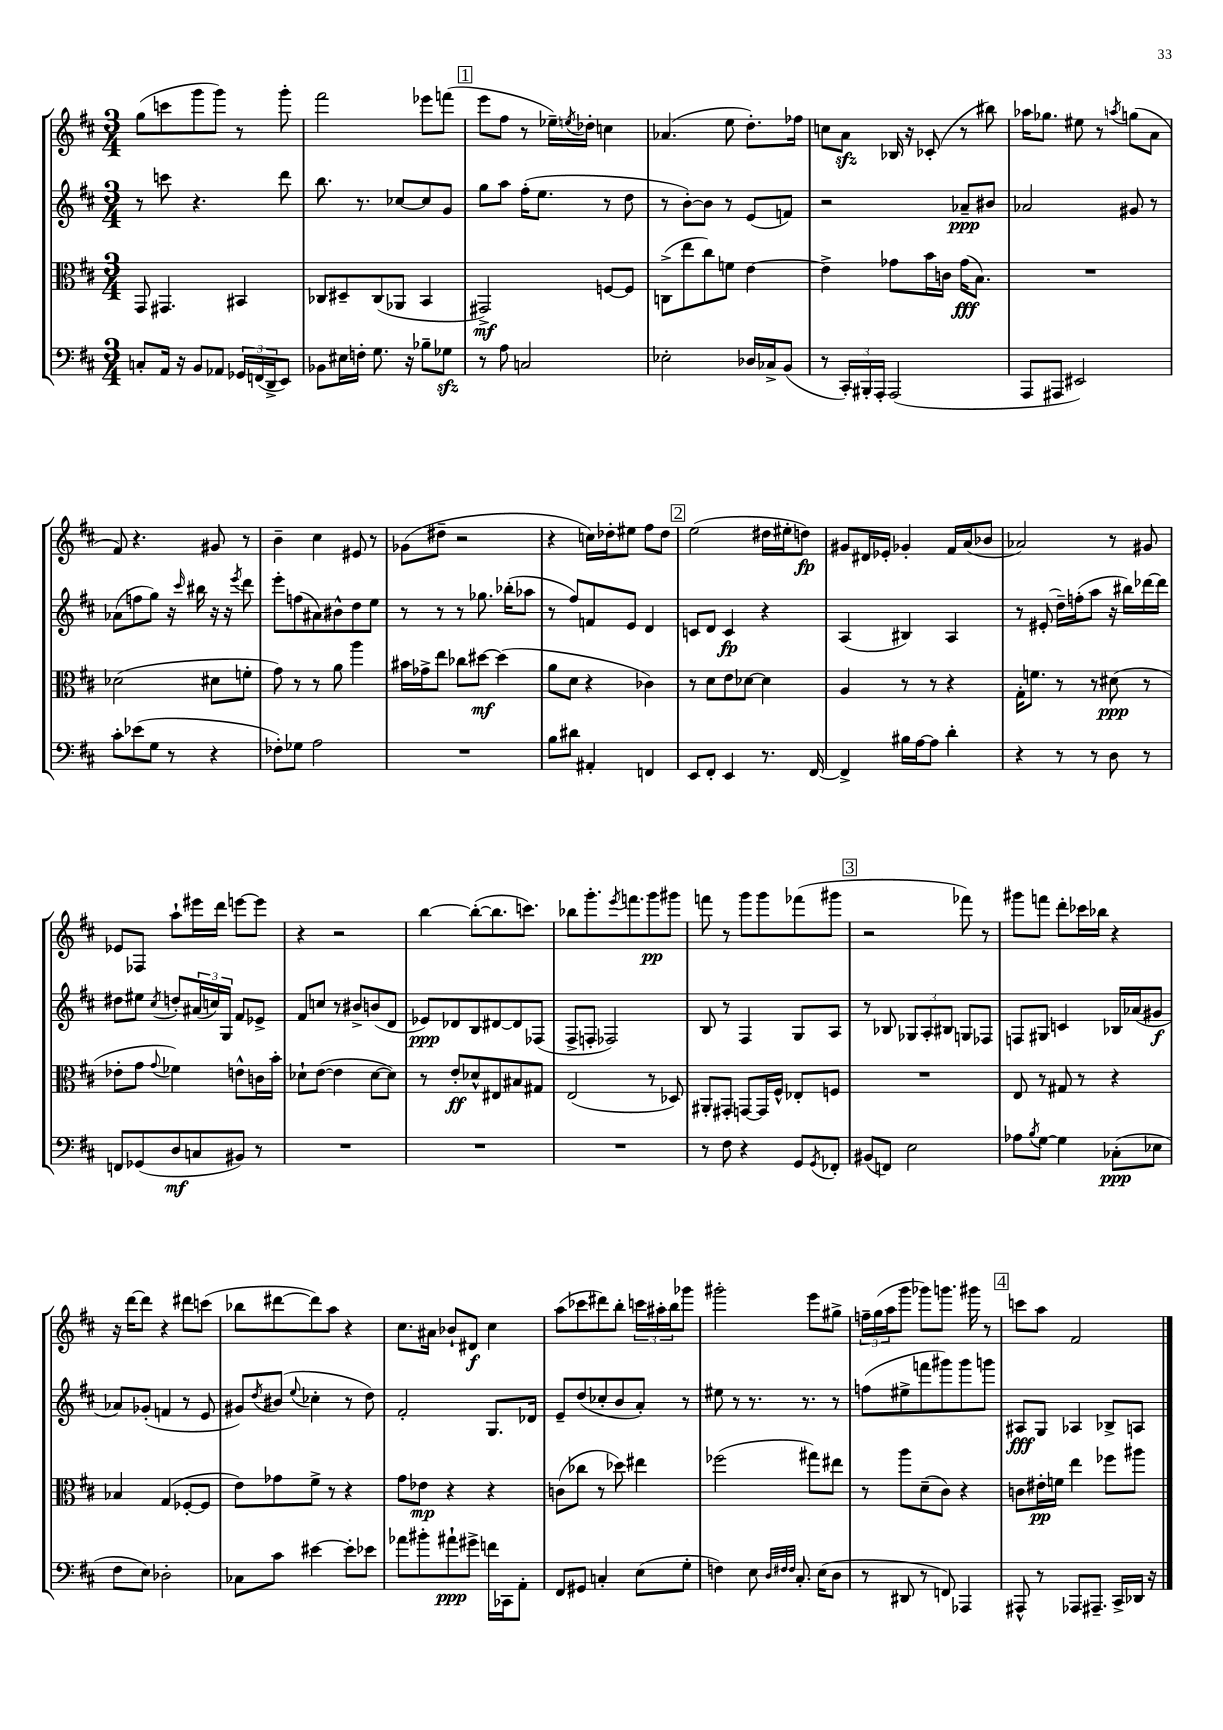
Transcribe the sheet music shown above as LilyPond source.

<<
\new StaffGroup <<
\new Staff = "s0" {
    \clef treble \key d \major \numericTimeSignature \time 3/4
    g''8( c'''8 g'''8 g'''8) r8 g'''8-. |
    fis'''2 ees'''8 f'''8( |
    \mark \markup { \box "1" } e'''8 fis''8 r8 ees''16--) \acciaccatura { e''8 } des''16-. c''4 |
    aes'4.( e''8 d''8.-.) fes''16 |
    c''8 a'8\sfz bes16 r16 ces'8-.( r8 bis''8) |
    aes''16 ges''8. eis''8 r8 \acciaccatura { a''8 } g''8( a'8 |
    fis'8) r4. gis'8 r8 |
    b'4-- cis''4 eis'8 r8 |
    ges'8( dis''8-- r2 |
    r4 c''16) des''16-. eis''8 fis''8 des''8 |
    \mark \markup { \box "2" } e''2( dis''16 eis''16-. d''8\fp) |
    gis'8 dis'16 ees'16-. ges'4-. fis'16 a'16( bes'8 |
    aes'2) r8 gis'8 |
    ees'8 fes8 a''8-! eis'''16 d'''16 e'''8~ e'''8 |
    r4 r2 |
    b''4~ b''8~-.( b''8. c'''8.) |
    bes''8 g'''8.-. \acciaccatura { e'''8 } f'''8. g'''8\pp gis'''8 |
    f'''8 r8 g'''8 g'''8 fes'''8( gis'''8 |
    \mark \markup { \box "3" } r2 fes'''8) r8 |
    gis'''8 f'''8 d'''8-. ces'''16 bes''16 r4 |
    r16 d'''16~ d'''8 r4 dis'''8 c'''8( |
    bes''8 dis'''8~ dis'''8) a''8 r4 |
    cis''8. ais'16 bes'8-! dis'8\f cis''4 |
    a''8( ces'''8 dis'''8) b''8-. \tuplet 3/2 { c'''16 ais''16-. b''16 } ges'''8 |
    gis'''2-. e'''8 gis''8-> |
    \tuplet 3/2 { f''16-- g''16( a''16 } g'''8 ges'''8) g'''8. gis'''16 r8 |
    \mark \markup { \box "4" } c'''8 a''8 fis'2 \bar "|." |
}
\new Staff = "s1" {
    \clef treble \key d \major \numericTimeSignature \time 3/4
    r8 c'''8 r4. d'''8 |
    b''8. r8. ces''8~ ces''8 g'8 |
    \mark \markup { \box "1" } g''8 a''8 fis''16-.( e''8. r8 d''8 |
    r8 b'8~-.) b'8 r8 e'8( f'8) |
    r2 aes'8--\ppp bis'8 |
    aes'2 gis'8 r8 |
    aes'8( f''8 g''8) r16 \grace { cis'''16 } bis''16 r16 r16 \acciaccatura { e'''8 } d'''8 |
    e'''8-. f''8( ais'8) bis'8-^ d''8 e''8 |
    r8 r8 r8 ges''8. bes''16-.( aes''8 |
    r8 fis''8) f'8 e'8 d'4 |
    \mark \markup { \box "2" } c'8 d'8 c'4\fp r4 |
    a4( bis4) a4 |
    r8 eis'8-.( d''16--) f''16-.( a''8 r16 bis''16) des'''16~ des'''16 |
    dis''8 eis''8 \acciaccatura { cis''8 } d''8-. \tuplet 3/2 { ais'16( c''16) g16 } fis'8 ees'8-> |
    fis'8 c''8 r8 bis'8-> b'8( d'8 |
    ees'8\ppp) des'8 b8 dis'8~ dis'8 fes8( |
    fis8-> f8-. fes2) |
    b8 r8 fis4 g8 a8 |
    \mark \markup { \box "3" } r8 bes8 \tuplet 3/2 { ges8 a8-. bis8 } g8 fes8 |
    f8 gis8 c'4 bes16 aes'16( gis'8\f |
    aes'8) ges'8-.( f'4 r8 e'8 |
    gis'8) \acciaccatura { d''8 } bis'8( \appoggiatura { e''8 } ces''4-. r8 d''8) |
    fis'2-. g8. des'16 |
    e'8-- d''8( ces''8-. b'8 a'8-.) r8 |
    eis''8 r8 r8. r8. r8 |
    f''8( eis''8-> f'''8 gis'''8) gis'''8 g'''8 |
    \mark \markup { \box "4" } ais8\fff g8 aes4 bes8-> a8 \bar "|." |
}
\new Staff = "s2" {
    \clef alto \key d \major \numericTimeSignature \time 3/4
    g,8 gis,4. bis,4 |
    ces8 dis8-- ces8( aes,8 b,4 |
    \mark \markup { \box "1" } gis,2->\mf) f8~ f8 |
    c8->( e''8 cis''8) f'8 e'4~ |
    e'4-> ges'8 b'16 c'16 ges'16\fff( b8.) |
    R2. |
    des'2( dis'8 f'8-. |
    g'8) r8 r8 a'8 a''4 |
    bis'16 ges'16-> e''8 ces''8 dis''8~\mf dis''4( |
    a'8 d'8 r4 ces'4) |
    \mark \markup { \box "2" } r8 d'8 e'8 des'8~ des'4 |
    a4 r8 r8 r4 |
    g16-. f'8. r8 r8 dis'8\ppp( r8 |
    ees'8-. g'8 \appoggiatura { g'8 } fes'4) e'8-^ c'16 b'16-. |
    des'8-! e'8~( e'4 des'8~ des'8) |
    r8 e'8-.\ff des'8-^ eis8 bis8 gis8 |
    e2( r8 des8) |
    ais,8-. gis,8-. g,8~ g,16 fis16-^ ees8-. f8 |
    \mark \markup { \box "3" } R2. |
    e8 r8 gis8 r8 r4 |
    bes4 g4( fes8~-. fes8 |
    e'8) ges'8 fis'8-> r8 r4 |
    g'8 ees'8\mp r4 r4 |
    c'8( ces''8 r8 des''8) eis''4 |
    fes''2( gis''8) eis''8 |
    r8 a''8 d'8--( cis'8) r4 |
    \mark \markup { \box "4" } c'8 eis'16-.\pp f'16 e''4 fes''8 ais''8 \bar "|." |
}
\new Staff = "s3" {
    \clef bass \key d \major \numericTimeSignature \time 3/4
    c8-. a,16 r16 b,8 aes,8 \tuplet 3/2 { ges,16 f,16( d,16-> } e,8) |
    bes,8 eis16 f16-. g8. r16 bes8-- ges8\sfz |
    \mark \markup { \box "1" } r8 a8 c2 |
    ees2-. des16 ces16-> b,8( |
    r8 \tuplet 3/2 { cis,16-.) bis,,16-. a,,16-. } a,,2( |
    a,,8 ais,,8 eis,2) |
    cis'8-. ees'8( g8 r8 r4 |
    fes8-.) ges8 a2 |
    R2. |
    b8 dis'8 ais,4-. f,4 |
    \mark \markup { \box "2" } e,8 fis,8-. e,4 r8. fis,16~ |
    fis,4-> bis16 a16~ a8 d'4-. |
    r4 r8 r8 d8 r8 |
    f,8 ges,8( d8\mf c8 bis,8) r8 |
    R2. |
    R2. |
    R2. |
    r8 fis8 r4 g,8 \acciaccatura { g,8 } fes,8-. |
    \mark \markup { \box "3" } bis,8( f,8) e2 |
    aes8 \acciaccatura { b8 } g8~ g4 ces8-.\ppp( ees8 |
    fis8 e8) des2-. |
    ces8 cis'8 eis'4~ eis'8-. ees'8 |
    aes'8 bis'8-. ais'8-!\ppp gis'8-> f'16 ces,16 a,8-. |
    fis,8 gis,8 c4-. e8( g8-. |
    f4) e8 \grace { d32 fis32 fis32 } cis8.-. e16( d8 |
    r8 dis,8 r8 f,8) aes,,4 |
    \mark \markup { \box "4" } ais,,8-^ r8 aes,,8 ais,,8.-- cis,16-> des,16 r16 \bar "|." |
}
>>
>>
\layout { \context { \Score \remove "Bar_number_engraver" } }
